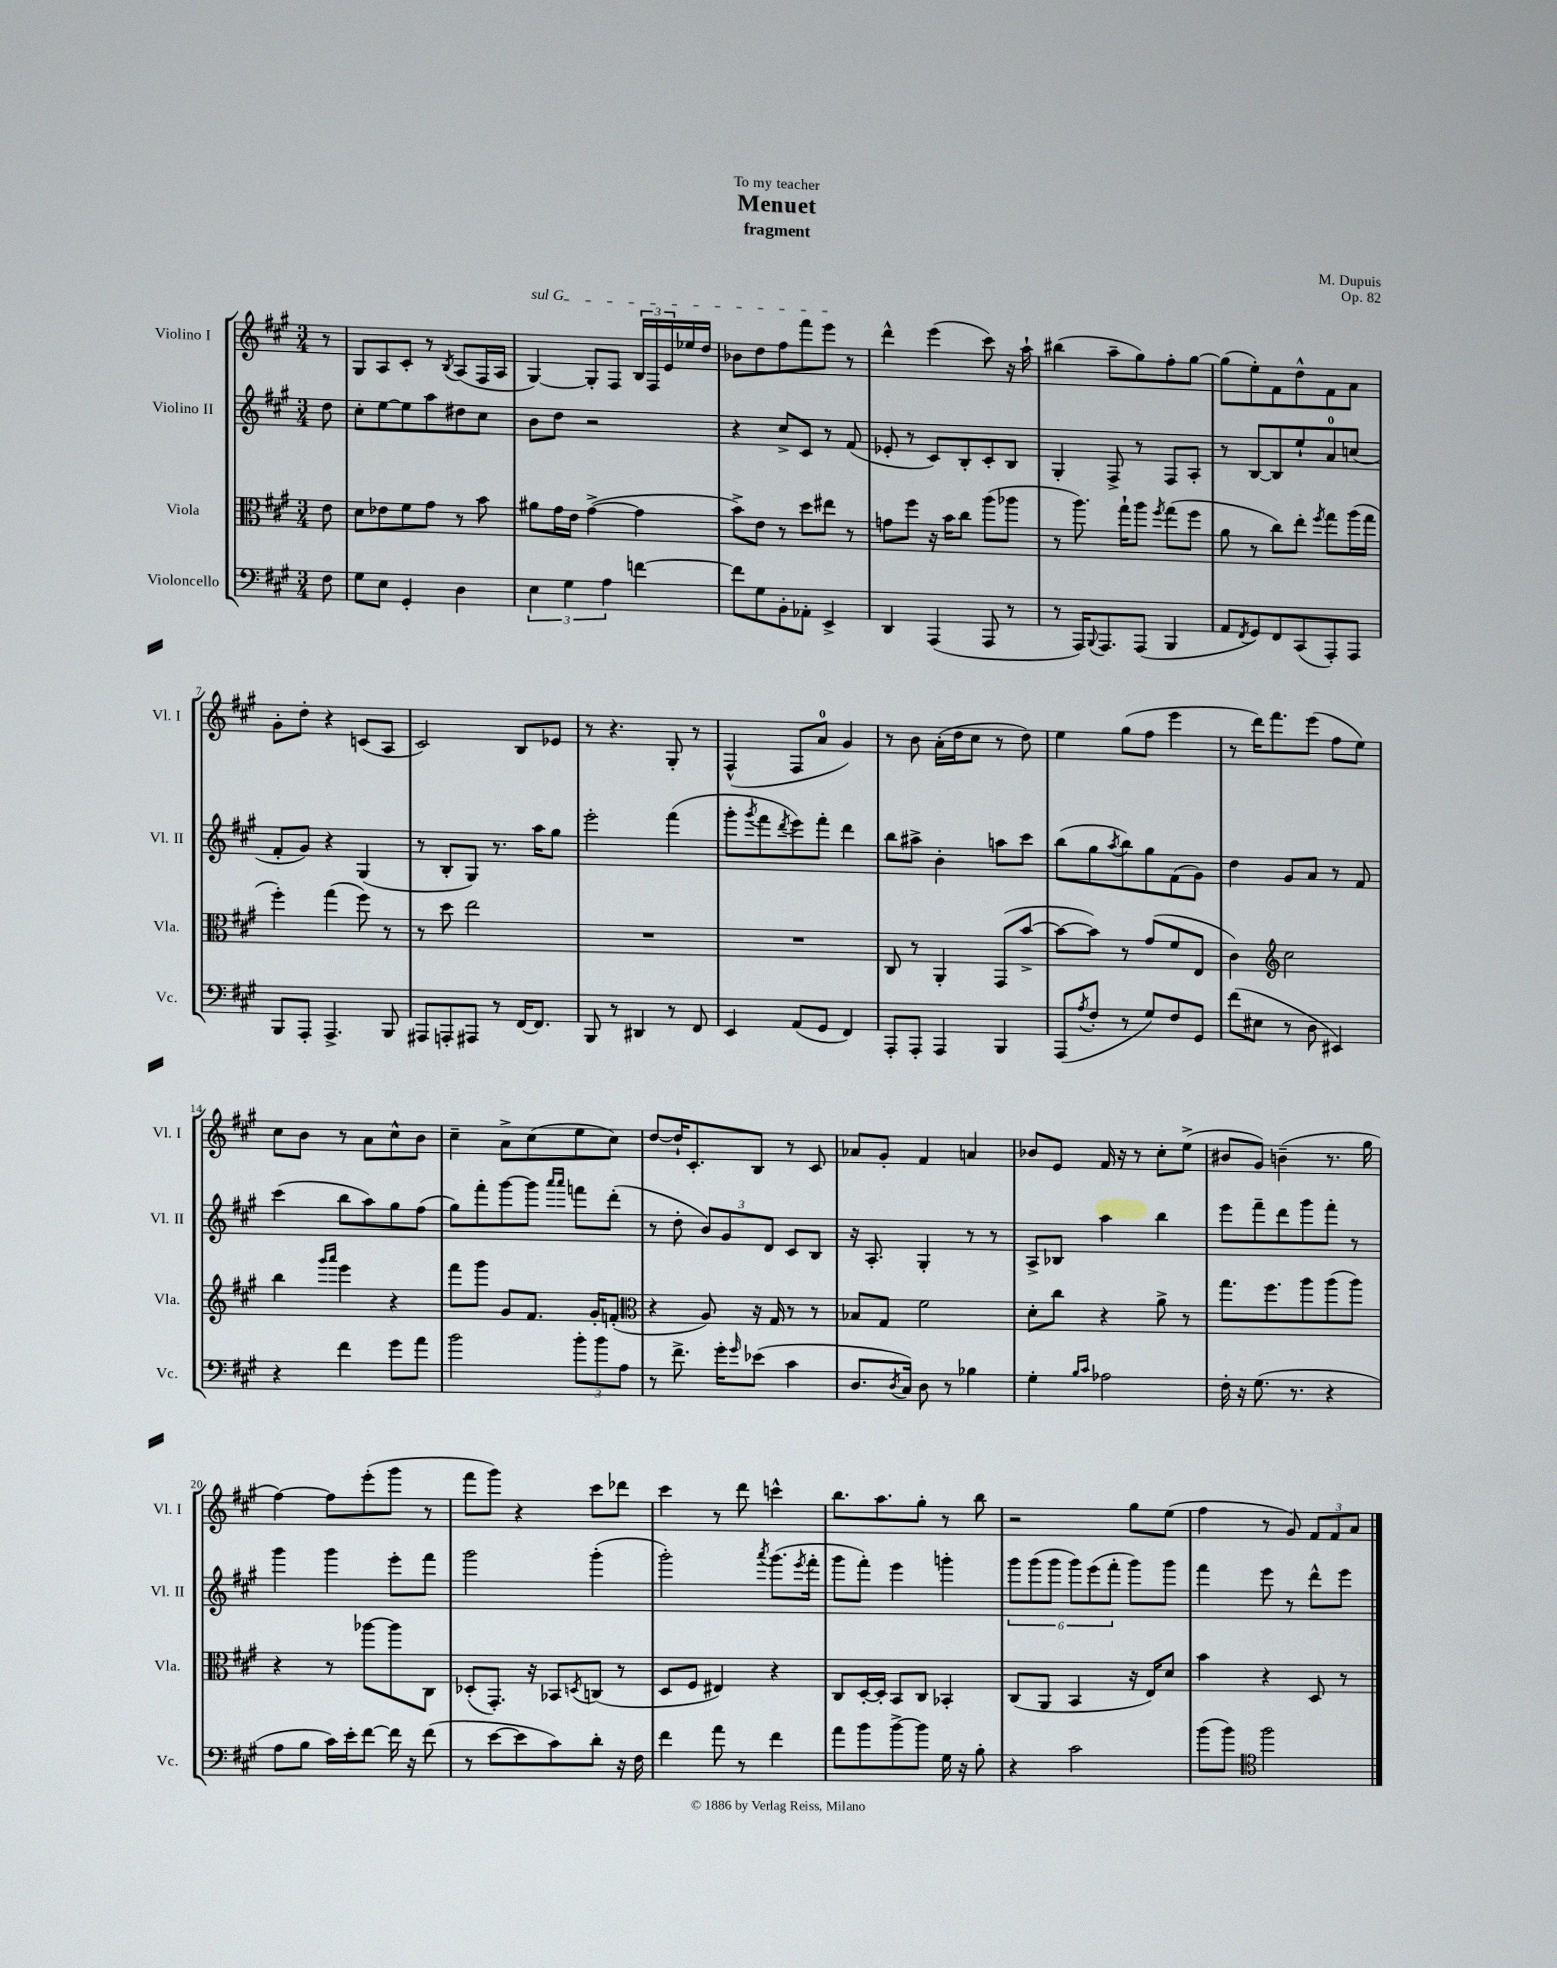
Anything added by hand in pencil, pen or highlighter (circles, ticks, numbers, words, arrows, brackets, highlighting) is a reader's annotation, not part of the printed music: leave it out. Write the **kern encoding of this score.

**kern	**kern	**kern	**kern
*staff4	*staff3	*staff2	*staff1
*clefF4	*clefC3	*clefG2	*clefG2
*k[f#c#g#]	*k[f#c#g#]	*k[f#c#g#]	*k[f#c#g#]
*M3/4	*M3/4	*M3/4	*M3/4
8F#\	8e\	8dd\	8r
=	=	=	=
8G#\L	8d\L	8cc#'\L	8G#/L
8E\J	8e-\	[8ee\	8A/
4GG#'/	8f#\	8ee\]	8c#'/J
.	8g#\J	8aa\	8r
.	.	.	8qB/
4D\	8r	8dd#\	(8A/L
.	8b\	8cc#\J	16F#/L
.	.	.	16A/JJ
=	=	=	=
6E\	8a#\L	8b\L	[4G#/)
.	16g#\L	8dd\J	.
6G#\	.	.	.
.	16e\JJ	.	.
.	([4g#^\	2r	8G#'/]L
6A\	.	.	.
.	.	.	8F#/J
[4f\	4g#\]	.	24B/LL
.	.	.	24F#/
.	.	.	24e/
.	.	.	16ee-/
.	.	.	16dd/JJ
=	=	=	=
8f\]L	8b^\L)	4r	8b-\L
8G#\	8e\J	.	8dd\
8BB'\	8r	8cc#^/L	8ff#\
8AA-'\J	8dd\L	8c#/J	8fff#\
4EE^/	8ee#\J	8r	8eee\J
.	8r	(8f#/	8r
=	=	=	=
4DD/	8g\L	8e-'/	4ddd^^\
.	8ff#\J	8r	.
(4AAA/	16r	8c#/L)	(4eee\
.	16b\LK	.	.
.	8cc#\J	8B'/	.
8AAA/	(8aa\L	8c#'/	8ccc#\)
8r	8aa-\J	8B/J	16r
.	.	.	16aa`\
=	=	=	=
8r	8r	4G#'/	(4bb#\
16AAA/LK)	8.aa\)	.	.
8qqBBB/	.	.	.
8.AAA/	.	.	.
.	.	8F#^/	8aa~\L
.	16gg#`\LK	.	.
(8AAA/J	8aa\J	8r	8gg#\)
.	8qff#/	.	.
4BBB/	(8gg#\L	8F#/L	8ff#'\
.	8ff#\J	8A'/J	[8gg#\J
=	=	=	=
8AA/L	8a\	8r	(8gg#\]L
8qFF#/	.	.	.
8GG#/)	8r	[8B/L	8ee'\)
8FF#/	8cc#\L)	8B/]	8f#\
(8CC#/	8ee'\J	8ee`/	8dd^^\
.	8qff#/	.	.
8AAA'/)	8gg#\L	8a/	8f#\
8AAA/J	(16aa\L	(8cc/J	8a\J
.	16gg#\JJ	.	.
=	=	=	=
8BBB/L	4ff#'\)	8f#'/L	8g#'\L
8AAA'/J	.	8g#/J)	8dd'\J
4.AAA^/	(4gg#\	4r	4r
.	8ff#\)	(4G#/	(8c/L
8BBB/	8r	.	8A/J
=	=	=	=
8AAA#/L	8r	8r	2c#/)
8AAA'/	8dd\	8B'/L	.
8AAA#/J	2ee\	8G#/J)	.
8r	.	8.r	.
[16FF#/LK	.	.	8B/L
8.FF#/]J	.	16aa\LK	.
.	.	8gg#\J	8e-/J
=	=	=	=
8BBB/	2.r	2eee'\	8r
8r	.	.	4.r
4DD#/	.	.	.
8r	.	(4fff#\	8G#'/
8FF#/	.	.	8r
=	=	=	=
4EE/	2.r	8ggg#'\L	(4F#^^/
.	.	8qggg#/	.
.	.	8fff#\	.
.	.	8qddd/	.
(8AA/L	.	8eee\)	8F#/L
8GG#/J	.	8fff#'\J	8a/J
4FF#/)	.	4ddd\	4g#/)
=	=	=	=
8AAA'/L	8C#/	8bb\L	8r
8AAA'/J	8r	8aa#^\J	8b\
4AAA/	4AA'/	4b'\	(16a'\LL
.	.	.	16dd\J
.	.	.	8cc#\J
4BBB/	(8GG#/L	8aa\L	8r
.	[8b^/J	8ccc#\J	8dd\)
=	=	=	=
(8AAA/L	8b\_L	(8bb\L	4ee\
8qA/	.	.	.
8F#'/J	8b\]J)	8gg#\	.
.	.	8qaa/	.
8r	8r	8bb\)	(8gg#\L
8G#/L)	(8g#/L	8gg#\	8ff#\J
8F#/	8f#/	(8f#\	4eee\
8GG#/J	8E/J	8g#\J)	.
=	=	=	=
(8f#\L	4c#\)	4dd\	8r
8E#\J	.	.	16ddd\LK)
.	.	.	8.fff#\
*	*clefG2	*	*
8r	2cc#\	8g#/L	.
8D\	.	8a/J	(8eee\J
4EE#/)	.	8r	8ff#\L
.	.	8f#/	8ee\J)
=	=	=	=
4r	4bb\	(4ccc#\	8cc#\L
.	.	.	8b\J
.	16qqggg#/LL	.	.
.	16qqaaa/JJ	.	.
4f#\	4eee\	8bb\L	8r
.	.	8aa\)	8a\L
8g#\L	4r	8gg#\	8cc#^^\
8a\J	.	(8ff#\J	8b\J
=	=	=	=
2b\	8fff#\L	8gg#\L)	4cc#~\
.	8ggg#\J	8fff#'\	.
.	8g#/L	[8ggg#\	8a^\L
.	8.f#/J	8ggg#\]J	(8cc#\
.	.	16qqaaa/LL	.
.	.	16qqaaa/JJ	.
12b'\L	.	8fff\L	8ee\
.	16g#'/LK	.	.
12b\	.	.	.
.	(8f'/J	(8ddd'\J	8cc#\J)
12A\J	.	.	.
=	=	=	=
*	*clefC3	*	*
8r	4r	8r	[8dd/L
8.f#^\	.	8dd'\	16dd`/]K
.	.	.	8.c#'/
.	8A/)	12b/L)	.
16g#'\LK	.	.	.
.	.	12g#/	.
16qqg#/	.	.	.
(8e-\J	16r	.	8B/J
.	.	12d/J	.
.	16G#/	.	.
4c#\	8r	8c#/L	8r
.	8r	8B/J	8c#/
=	=	=	=
8.D/L	8B-/L	16r	8a-/L
.	.	8.A'/	.
.	8G#/J	.	8g#'/J
8qD/	.	.	.
16C#/Jk)	.	.	.
8D\	2f#\	4G#'/	4f#/
8r	.	.	.
4B-\	.	8r	4a/
.	.	8r	.
=	=	=	=
4G#'\	8d'\L	8A^/L	8b-/L
.	8cc#\J	8B-/J	8e/J
16qqB/LL	.	.	.
16qqc#/JJ	.	.	.
2A-\	4r	4aa\	16f#/
.	.	.	16r
.	.	.	8r
.	8a^\	4bb\	8cc#'\L
.	8r	.	(8ee^\J
=	=	=	=
16F#'\	8.gg#\L	8eee\L	8b#/L
16r	.	.	.
(8.G#\	.	8fff#~\	8g#/J)
.	8.ff#\	.	.
.	.	8ddd\	(4b~\
8.r	.	.	.
.	8aa\	8ggg#\	.
4r	(8aa\	8fff#'\J	8.r
.	8aa\J)	8r	.
.	.	.	16gg#\
=	=	=	=
8A\L	4r	4ggg#\	[4ff#\)
8B\J	.	.	.
16c#\LL)	8r	4ggg#\	8ff#\]L
16e'\J	.	.	.
[8f#\J	[8aa-\L	.	(8eee'\
16f#\]	8aa-\]	8eee'\L	8ggg#\J
16r	.	.	.
(8f#\	8C#\J	8fff#\J	8r
=	=	=	=
8r	(8D-'/L	2ggg#\	8fff#\L
[8e\L	8.GG#'/J)	.	8ggg#\J)
8e\]	.	.	4r
.	16r	.	.
8c#\)	8BB-/L	.	.
.	8qD/	.	.
8d'\J	(8C/J	(4ggg#'\	8ccc#\L
16r	8r	.	8ddd-\J
16F#\	.	.	.
=	=	=	=
4f#\	8D/L	2ggg#'\)	4ccc#\
.	8F#/J	.	.
8a\	4E#/)	.	8r
8r	.	.	8ddd\
.	.	8qaaa/	.
4f#\	4r	(8.ggg#\L	4ccc^^\
.	.	8qeee/	.
.	.	16fff#'\Jk	.
=	=	=	=
8a\L	8C#/L	8ggg#\L	8.bb\L
8b\	[16D'/L	8fff#'\J)	.
.	16D'/]JJ	.	8.aa\
[8b^\	8BB/L	4eee\	.
8b\]J	8C#/J	.	8gg#'\J
16G#\	4BB-'/	4ggg'\	8r
16r	.	.	.
8B'\	.	.	8bb\
=	=	=	=
4r	(8C#/L	12ggg#\L	2r
.	.	(12ggg#\	.
.	8AA/J	.	.
.	.	12ggg#\J	.
2c#\	4BB/	12ggg#\L)	.
.	.	(12eee\	.
.	.	12fff#'\J	.
.	16r	8ggg#\L)	8gg#\L
.	16E/LK)	.	.
.	8d/J	8ggg#\J	(8ee\J
=	=	=	=
(8b\L	4b\	4fff#\	4ff#\
8b\J)	.	.	.
*clefC4	*	*	*
2ff#\	4r	8eee\	8r
.	.	8r	8g#/)
.	8D/	8ddd^^\L	12f#/L
.	.	.	12f#/
.	8r	8eee\J	.
.	.	.	12a/J
==	==	==	==
*-	*-	*-	*-
